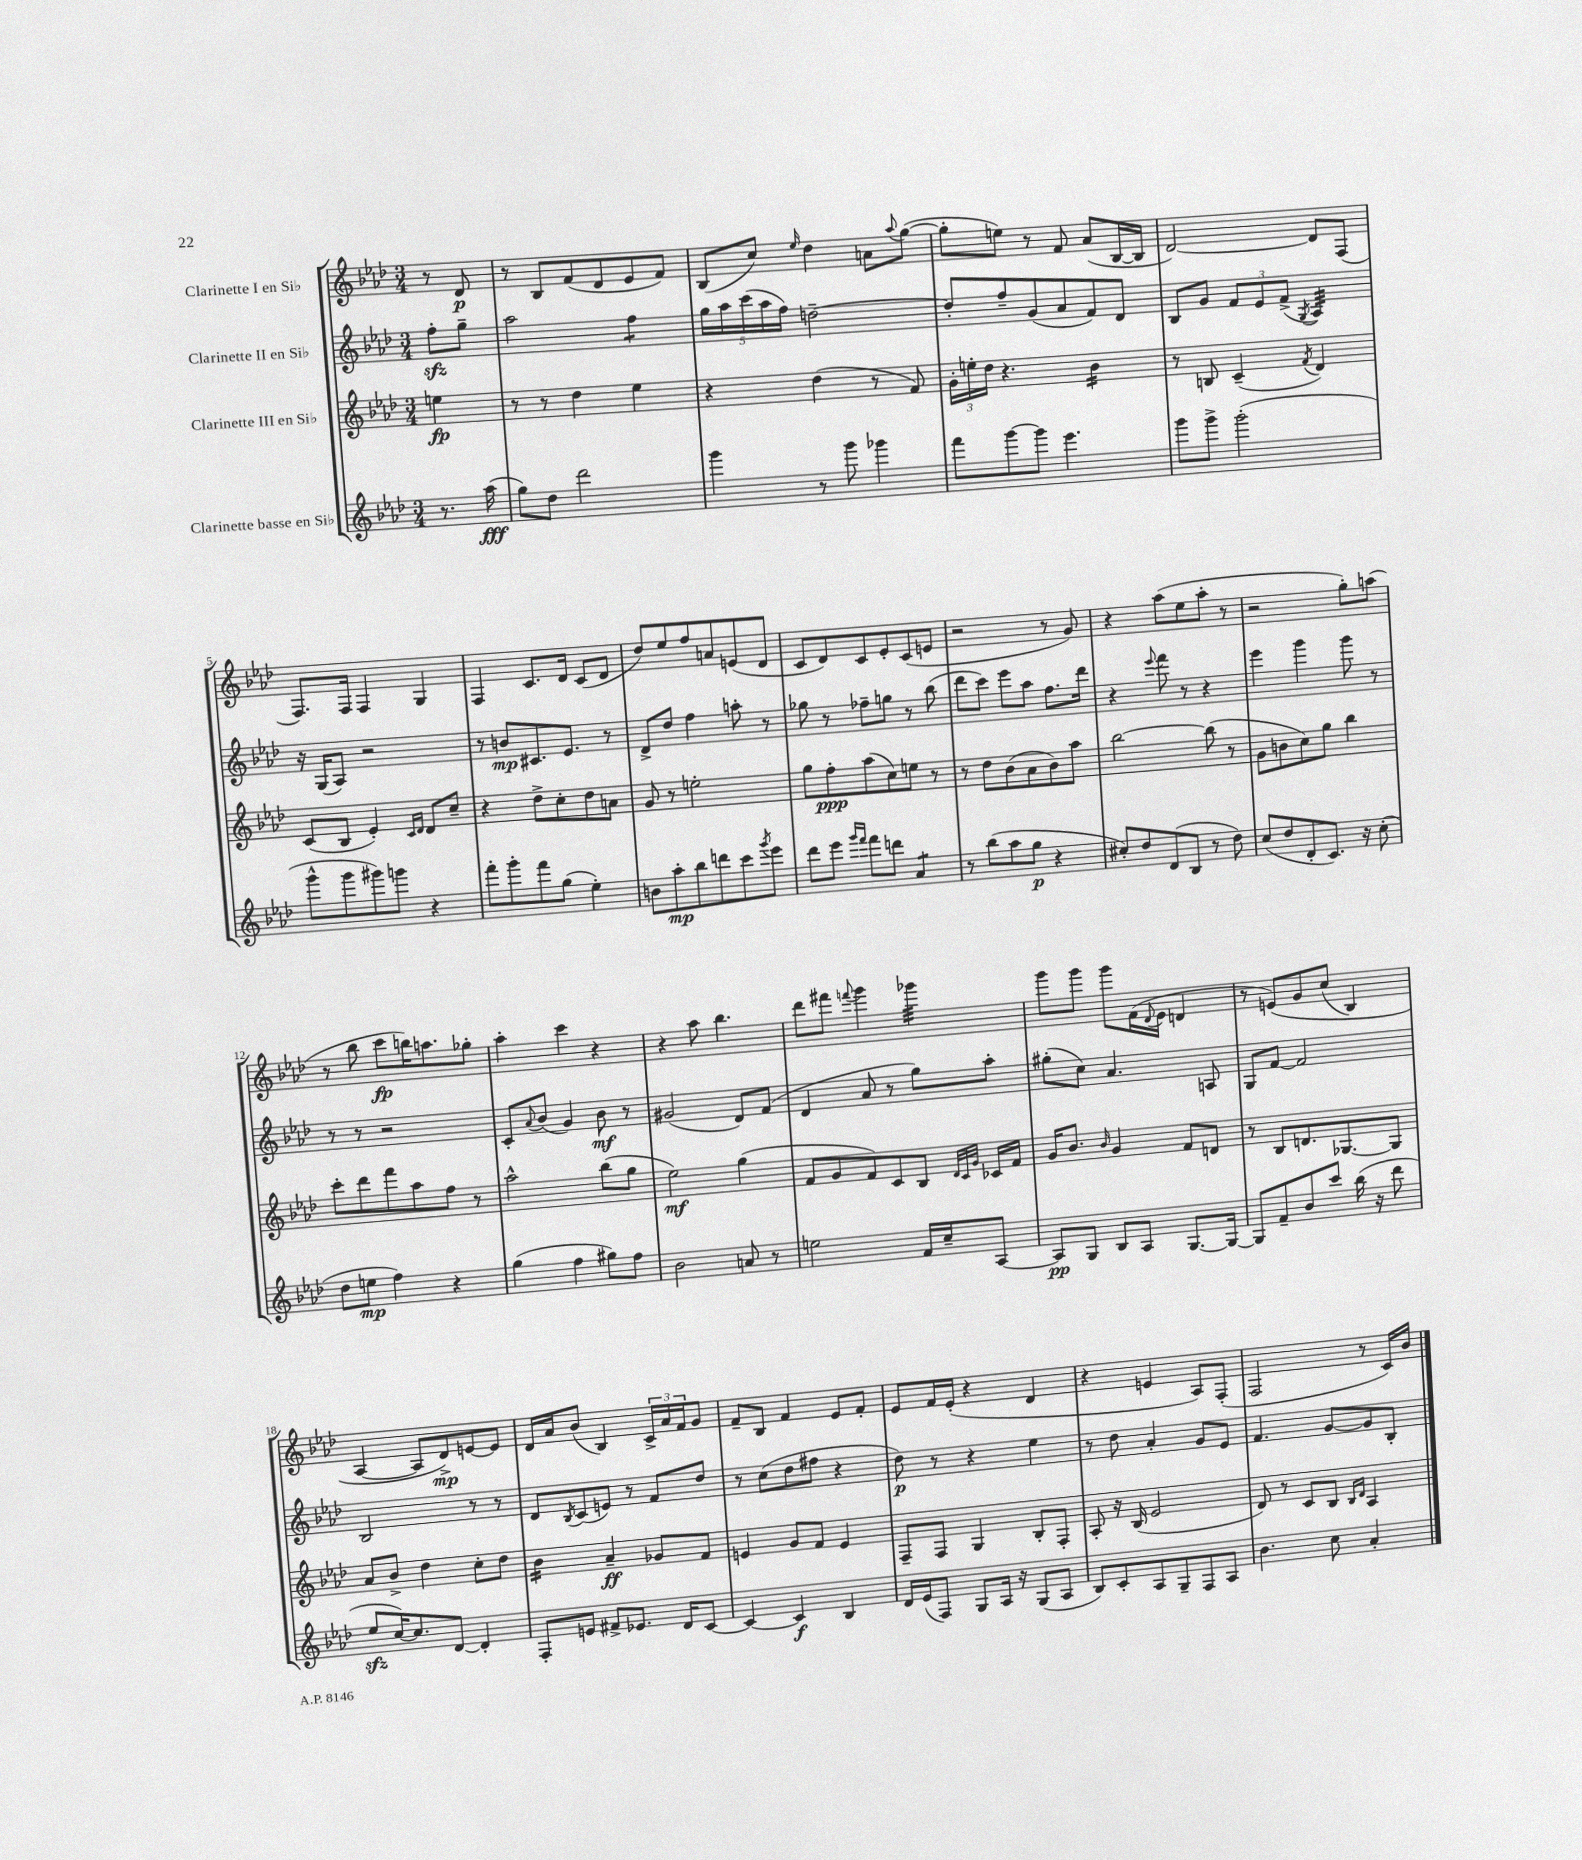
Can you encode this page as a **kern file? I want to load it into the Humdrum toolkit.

**kern	**kern	**kern	**kern
*staff4	*staff3	*staff2	*staff1
*clefG2	*clefG2	*clefG2	*clefG2
*k[b-e-a-d-]	*k[b-e-a-d-]	*k[b-e-a-d-]	*k[b-e-a-d-]
*M3/4	*M3/4	*M3/4	*M3/4
8.r	4ee\	8ff'\L	8r
.	.	8gg~\J	8d-/
(16aa-\	.	.	.
=	=	=	=
8gg\L)	8r	2aa-\	8r
8dd-\J	8r	.	8B-/L
2ddd-\	4dd-\	.	(8f/
.	.	.	8d-/
.	4ee-\	4ff\	8e-/
.	.	.	8f/J)
=	=	=	=
4ggg\	4r	20gg\LL	(8B-/L
.	.	20aa-\	.
.	.	(20ccc\	.
.	.	.	8cc/J)
.	.	20aa-\	.
.	.	20ff\JJ)	.
.	.	.	16qqee-/
8r	(4dd-\	[2dd~\	4dd-\
8ggg\	.	.	.
4ggg-\	8r	.	8a\L
.	.	.	8qqaa-/
.	8f/)	.	([8gg\J
=	=	=	=
8fff\L	24g'\LL	8dd'/]L	8gg'\]L
.	24ee'\	.	.
.	24dd-\JJ	.	.
[8ggg\	4.r	8ff~/	8ee\J)
8ggg\]J	.	(8g/	8r
4.eee-\	.	8a-/	8f/
.	4b-\	8f/)	(8a-/L
.	.	8d-/J	[16B-/L
.	.	.	16B-/]JJ
=	=	=	=
8ggg\L	8r	8B-/L	[2d-/)
8ggg^\J	8B/	8g/J	.
(2ggg'\	(4c~/	12f/L	.
.	.	12e-/	.
.	.	(12f^/J	.
.	8qf/	8qG/	.
.	4d-/)	4A-/)	8d-/]L
.	.	.	(8F/J
=	=	=	=
8ggg^^\L	(8c/L	16r	8.F/L)
.	.	(16G/LK	.
8ggg\	8B-/J	8A-/J)	.
.	.	.	16F/Jk
8ggg#\)	4e-'/)	2r	4F/
8ggg\J	.	.	.
.	16qqc/LL	.	.
.	16qqd-/JJ	.	.
4r	8d-/L	.	4G/
.	8cc~/J	.	.
=	=	=	=
8fff'\L	4r	8r	4F/
8ggg'\	.	8b/L	.
8fff\	8dd-^\L	8.c#/	8.c/L
(8gg\J	8cc'\	.	.
.	.	8.e-/J	16d-/Jk
4ee-'\)	8dd-\	.	(8c/L
.	8a\J	8r	8d-/J
=	=	=	=
8b\L	8g/	8d-^/L	8dd-/L)
8aa-'\	8r	8dd-/J	8ee-/
8bb-\	2ee'\	4ff\	8ff/
8ddd\	.	.	8a/
8ccc\	.	8aa'\	(8e/
8qggg/	.	.	.
8eee-\J	.	8r	8d-/J
=	=	=	=
8ddd-\L	8gg\L	8gg-\	8c/L
8eee-\J	8ff'\	8r	8d-/)
16qqggg/LL	.	.	.
16qqfff/JJ	.	.	.
8fff\L	(8aa-\	8ff-~\L	8c/
8ddd\J	8cc\)	8gg\J	8e-'/
4a-/	8ee\J	8r	(8c/
.	8r	(8bb-\	8e/J
=	=	=	=
8r	8r	8ddd-\L	2r
(8bb-\L	8dd-\L	8ccc\J)	.
8aa-\	(8b-\	8eee-\L	.
8gg\J	8a-\	8aa-\J	.
4r	8b-\)	8.ff\L	8r
.	8aa-\J	.	8g/)
.	.	16ddd-\Jk	.
=	=	=	=
8cc#'/L)	[2bb-\	4r	4r
8dd-/	.	.	.
.	.	8qqeee-/	.
(8d-/	.	8fff\	(8aa-\L
8B-/J	.	8r	8ee-\
8r	(8bb-\]	4r	8aa-'\J
8dd-\)	8r	.	8r
=	=	=	=
(8cc/L	8g\L	4eee-\	2r
8dd-/	8b\	.	.
8d-'/	8cc\)	4ggg\	.
8.c/J)	8gg\J	.	.
.	4bb-\	8ggg\	8gg'\L)
16r	.	.	.
(8cc'\	.	8r	(8aa\J
=	=	=	=
8dd-\L	8ccc'\L	8r	8r
8ee\J	8ddd-\	8r	8bb-\
4ff\)	8fff\	2r	8ccc\L
.	8aa-\	.	16bb\K)
.	.	.	8.aa\
4r	8ff\J	.	.
.	8r	.	8gg-'\J
=	=	=	=
(4gg\	2aa-^^\	8c'/L	4aa-'\
.	.	8qqa-/	.
.	.	(8b-/J	.
4ff\	.	4g/)	4ccc\
8gg#\L)	(8bb-\L	8b-\	4r
8ff\J	8gg\J	8r	.
=	=	=	=
2b-\	2ee-\)	(2g#/	4r
.	.	.	8aa-\
.	.	.	4.bb-\
8a/	(4gg\	8d-/L)	.
8r	.	(8f/J	.
=	=	=	=
2ee\	8f/L	4d-/	8ddd-\L
.	8g/	.	8fff#\J
.	.	.	8qqfff/
.	8f/)	8a-/	4ggg\
.	8c/	8r	.
16f/LL	8B-/J	8gg\L)	4ggg-\
16cc~/J	.	.	.
.	32qqd-/LLL	.	.
.	32qqc/	.	.
.	32qqg/JJJ	.	.
[8A-/J	16c-/LL	8aa-'\J	.
.	16f/JJ	.	.
=	=	=	=
8A-/]L	16g/LK	(8gg#'\L	8ggg\L
.	8.b-/J	.	.
8G/J	.	8cc\J)	8ggg\J
.	16qqb-/	.	.
8B-/L	4g/	4.a-/	8ggg\L
8A-/J	.	.	(16f\L
.	.	.	8qqd-/
.	.	.	16e-\JJ
[8.G/L	8f/L	.	4d/
.	8d/J	8A/	.
16G/_Jk	.	.	.
=	=	=	=
8G/]L	8r	8G/L	8r
8f~/	8B-/L	[8f/J	&(8e/L)
8b-/	8.d/	2f/]	8g/
8ccc/J	.	.	(8cc/J
.	[8.G-/	.	.
(16bb-\	.	.	4B-/)
16r	.	.	.
8ddd-\	8G-/]J	.	.
=	=	=	=
8ee-/L	8a-/L	2B-/	[4A-/
[16cc/K)	8b-^/J	.	.
8.cc/]	.	.	.
.	4dd-\	.	8A-/]L
[8d-/J	.	.	8d-^/&)
4d-'/]	8cc'\L	8r	[8e/
.	8dd-\J	8r	8e/]J
=	=	=	=
8F'/L	4b-\	8d-/L	16d-/LL
.	.	.	16a-/J
.	.	8qB-/	.
8e/J	.	(8c/	(8b-/J
8f#^/L	4a-~/	8e/J)	4B-/)
8.e-/J	.	8r	.
.	8g-/L	8f/L	24c^/LL
.	.	.	24a-/
16d-/LK	.	.	.
.	.	.	24f/J
[8c/J	8f/J	8dd-/J	8g/J
=	=	=	=
4c/_	4e/	8r	8f~/L
.	.	(8cc\L	8B-/J
4c/]	8g/L	8dd-\	4f/
.	8f/J	8ff#\J	.
4B-/	4e/	4r	8e-/L
.	.	.	8f'/J
=	=	=	=
16d-/LL	8F~/L	8dd-\)	8e-/L
(16e-/J	.	.	.
8F/J)	8F/J	8r	16f/L
.	.	.	(16e-'/JJ
8G/L	4G/	4r	4r
16A-/Jk	.	.	.
16r	.	.	.
(8G/L	8B-'/L	4ee-\	4d-/
8A-/J	8F'/J	.	.
=	=	=	=
8B-/L)	8A-'/	8r	4r
8c'/	16r	8dd-\	.
.	(16B-/	.	.
8A-/	2e-/	4a-'/	4e/
8G~/	.	.	.
8F/	.	8g/L	8A-/L)
8A-/J	.	8e-/J	(8F'/J
=	=	=	=
4.b-\	8d-/)	4.f/	2F/
.	8r	.	.
.	8c/L	.	.
8cc\	8B-/J	[8g/L	.
.	16qqB-/LL	.	.
.	16qqd-/JJ	.	.
4a-'/	4A-/	8g/]	8r
.	.	8B-'/J	16c/LL)
.	.	.	16b-/JJ
==	==	==	==
*-	*-	*-	*-
